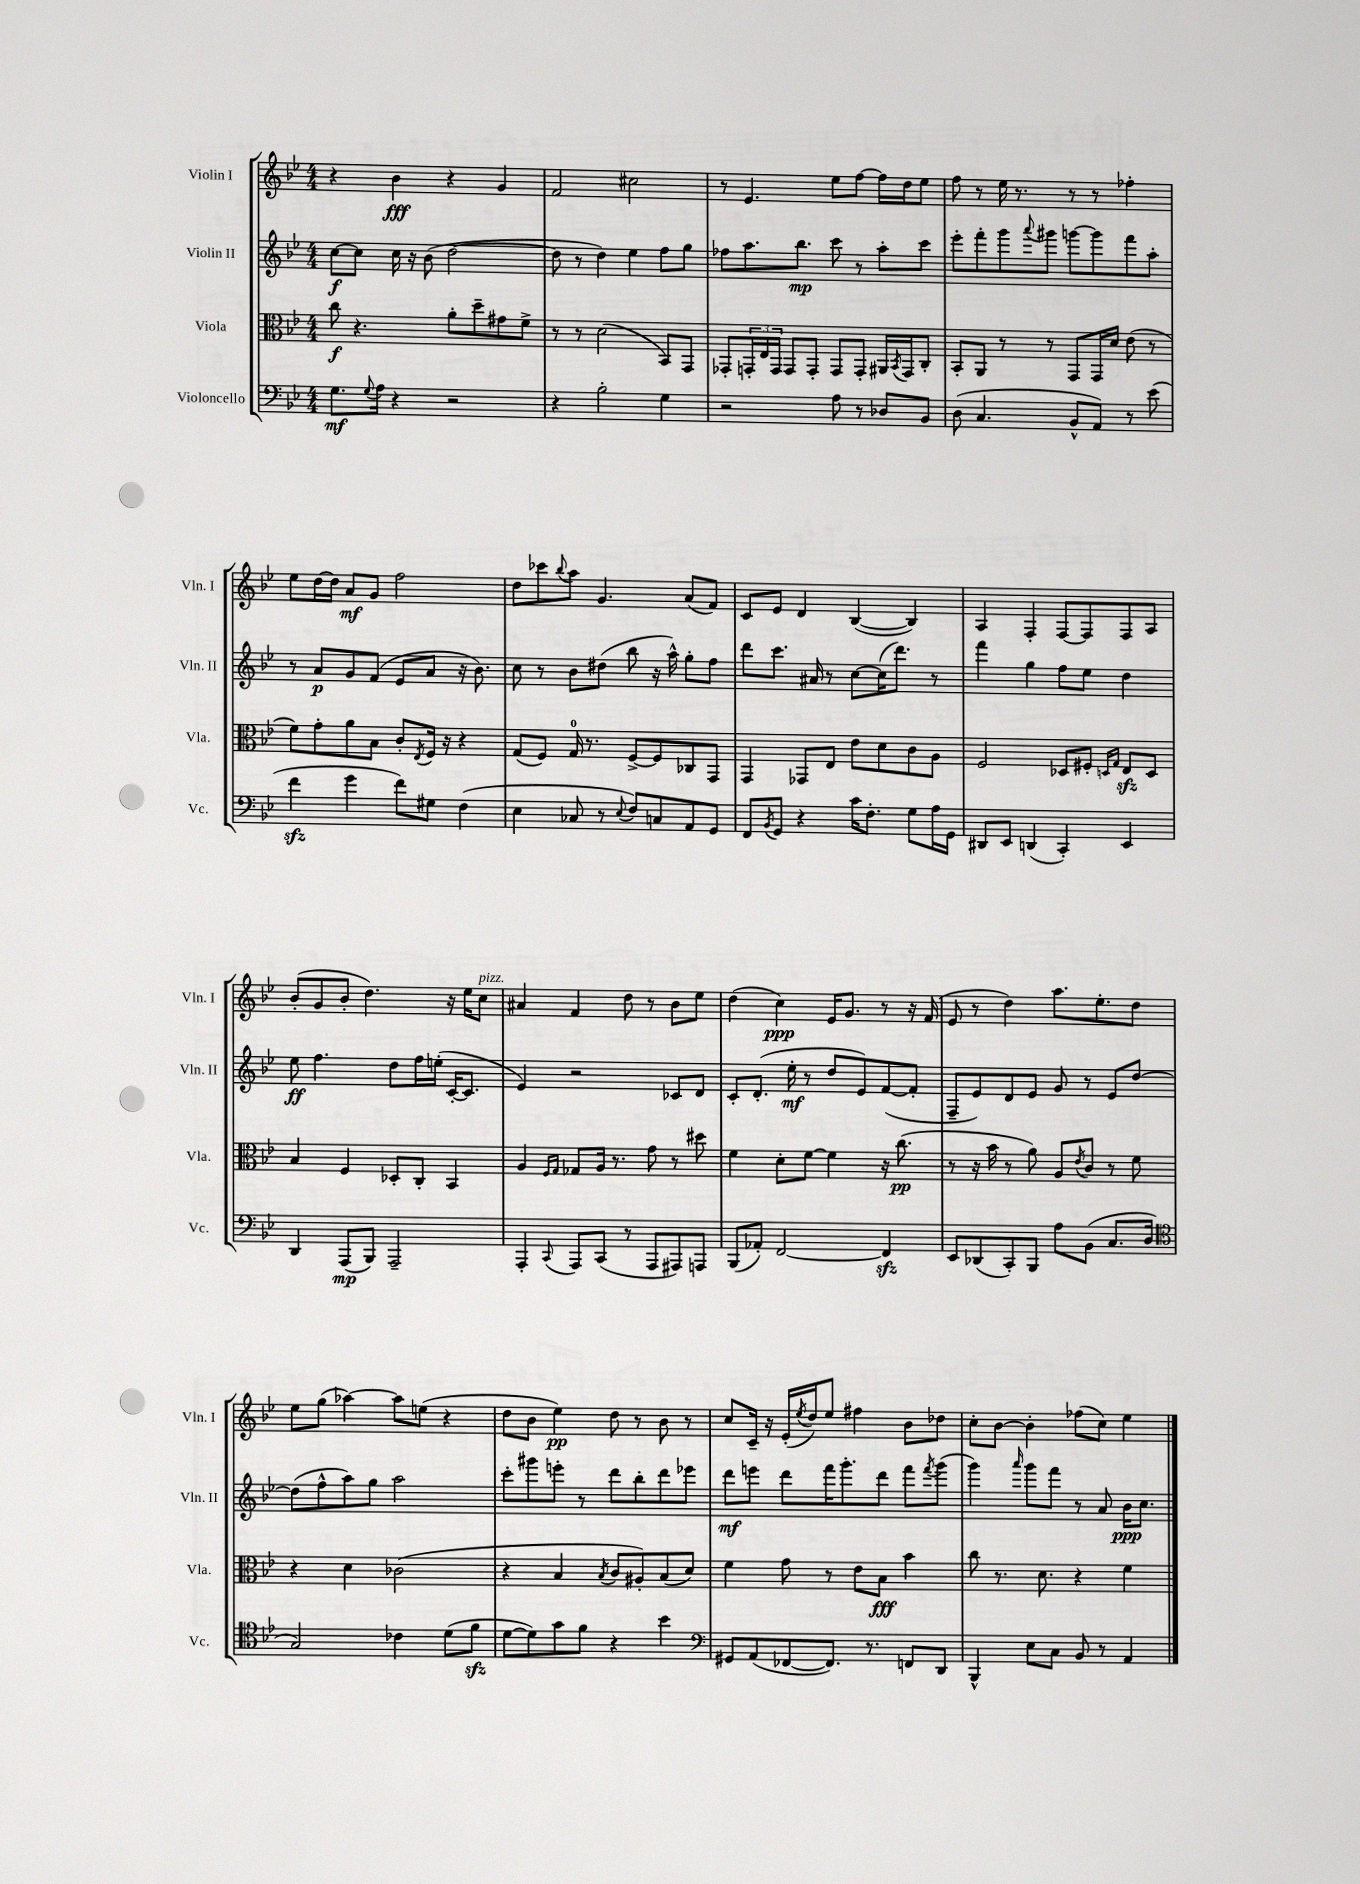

**kern	**kern	**kern	**kern
*staff4	*staff3	*staff2	*staff1
*clefF4	*clefC3	*clefG2	*clefG2
*k[b-e-]	*k[b-e-]	*k[b-e-]	*k[b-e-]
*M4/4	*M4/4	*M4/4	*M4/4
8.G	8cc	[8cc	4r
.	4.r	8cc]	.
8qqG	.	.	.
16A	.	.	.
4r	.	16cc	4b-
.	.	16r	.
.	.	(8b-	.
2r	8a'	[2dd	4r
.	8dd~	.	.
.	8g#	.	4g
.	8f^	.	.
=	=	=	=
4r	8r	8dd]	2f
.	8r	8r	.
2B-'	(2d	4dd)	.
.	.	4ee-	2cc#
4G	8BB-)	8ff	.
.	8GG	8gg	.
=	=	=	=
2r	8GG-'	8ff-	8r
.	24GG'	8.aa	4.e-
.	24E-	.	.
.	24GG	.	.
.	8GG	.	.
.	.	8.bb-	.
.	8GG'	.	.
8A	8GG	8ccc	8ee-
8r	8GG'	8r	[8ff
8D-	16AA#	8aa'	16ff]
.	8qBB-	.	.
.	16GG	.	16dd
8BB-	8C'	8ccc	8ee-
=	=	=	=
(8D	8BB-'	8eee-'	8ff
4.C	8AA	8fff'	8r
.	8r	8ggg	16ee-
.	.	.	8.r
.	.	8qqaaa	.
.	8r	8ggg#	.
8BB-^^	8GG	[8ggg	8r
8AA)	16GG	8ggg]	8r
.	16d	.	.
8r	(8e-	8fff	4ff-'
(8e-	8r	8aa'	.
=	=	=	=
4f	8f)	8r	8ee-
.	8g'	8a	[16dd
.	.	.	16dd]
4g	8a	8g	8a
.	8B-	(8f	8g
8f)	8c'	8e-	2ff
.	8qE-	.	.
8G#	16F	8a	.
.	16r	.	.
(4F	4r	16r	.
.	.	8.b-)	.
=	=	=	=
4E-	(8G	8cc	8dd
.	8F)	8r	8ccc-
.	.	.	8qqbb-
8C-	16G	8b-	8aa
.	8.r	.	.
8r	.	(8dd#	4.g
8qqE-	.	.	.
8F)	[8F^	8bb-	.
8C	8F]	16r	.
.	.	16aa^^)	.
8AA	8C-	8gg'	(8a
8GG	8GG	8ff	8f)
=	=	=	=
8FF	4GG	8ddd	8c
8qBB-	.	.	.
8GG	.	8.ccc	8e-
4r	8GG-	.	4d
.	.	16a#	.
.	8E-	8r	.
16c	8e-	[8cc	([4B-
8.F'	.	.	.
.	8d	(16cc]	.
.	.	8.ddd)	.
8G	8c	.	4B-])
16A	8A	8r	.
16GG	.	.	.
=	=	=	=
8DD#	2F	4fff	4A
8EE-	.	.	.
(4DD	.	4gg	4F'
4CC')	8D-	8ff	[8F
.	8F#'	8ee-	8F]
.	16qqD	.	.
.	16qqG	.	.
4EE-	8E-	4dd	8F
.	8D	.	8A
=	=	=	=
4DD	4B-	8ee-	(8b-'
.	.	4.ff	8g
(8AAA	4F	.	8b-'
8BBB-)	.	.	4.dd)
2AAA~	8D-'	8dd	.
.	8C'	16ff	.
.	.	(16ee'	.
.	4BB-	[16c'	16r
.	.	8.c]	16ee-
.	.	.	8cc
=	=	=	=
4AAA'	4A	4e-)	4a#
.	16qqF	.	.
8qqCC	16qqG	.	.
8AAA	8G-	2r	4f
(8CC	16A	.	.
.	8.r	.	.
8r	.	.	8dd
8AAA	8g	.	8r
8AAA#)	8r	8c-	8b-
8AAA	8dd#	8d	8ee-
=	=	=	=
(8BBB-	4f	8c'	(4dd
8AA-')	.	(8.d'	.
[2FF	8d'	.	4cc)
.	.	16ee-'	.
.	[8f	8r	.
.	4f]	8dd	16e-
.	.	.	8.g
.	.	8e-)	.
4FF]	16r	([8f	8r
.	(8.cc	.	.
.	.	8f']	16r
.	.	.	(16f
=	=	=	=
8EE-	8r	8F~	8e-
(8DD-	16r	8e-)	8r
.	16b-	.	.
8CC')	8r	8d	4dd)
8BBB-	8a)	8e-	.
8A	8A	8g	8.aa
.	8qe-	.	.
(8BB-	8c	8r	.
.	.	.	8.ee-'
8.C	8r	8e-	.
.	8f	[8dd	8dd
16D	.	.	.
=	=	=	=
*clefC4	*	*	*
2G)	4r	(8dd]	8ee-
.	.	8ff^^	(8gg
.	4d	8aa)	[4aa-)
.	.	8gg	.
4c-	(2c-	2aa	8aa-]
.	.	.	(8ee
(8d	.	.	4r
8f	.	.	.
=	=	=	=
[8d	4r	8ccc'	8dd
8d])	.	8ggg#	8b-
8g	4B-	8eee'	4ee-)
8f	.	8r	.
.	8qB-	.	.
4r	8c	8ddd	8dd
.	8A#')	8bb-'	8r
4b-	(8B-	8ddd	8b-
.	8d)	8eee-	8r
=	=	=	=
*clefF4	*	*	*
8GG#	4f	8ddd	8cc
(8AA	.	8eee	16c~
.	.	.	16r
[8FF-	8g	8ddd	(16e-'
.	.	.	8qee-
.	.	.	16dd)
8.FF-])	8r	16fff	8ee-
.	.	8.ggg'	.
.	8e-	.	4ff#
8.r	.	.	.
.	8B-	8ddd	.
8FF	4b-	8fff	8b-
.	.	8qfff	.
8DD	.	(8ggg	8dd-
=	=	=	=
4BBB-^^	8cc	4ggg)	8cc'
.	8.r	.	[8b-
.	.	16qqaaa	.
8E-	.	8ggg	4b-']
.	8.d	.	.
8C	.	8fff	.
8BB-	4r	8r	(8ff-
8r	.	8a	8cc)
4AA	4f	16b-	4ee-
.	.	8.cc	.
==	==	==	==
*-	*-	*-	*-
